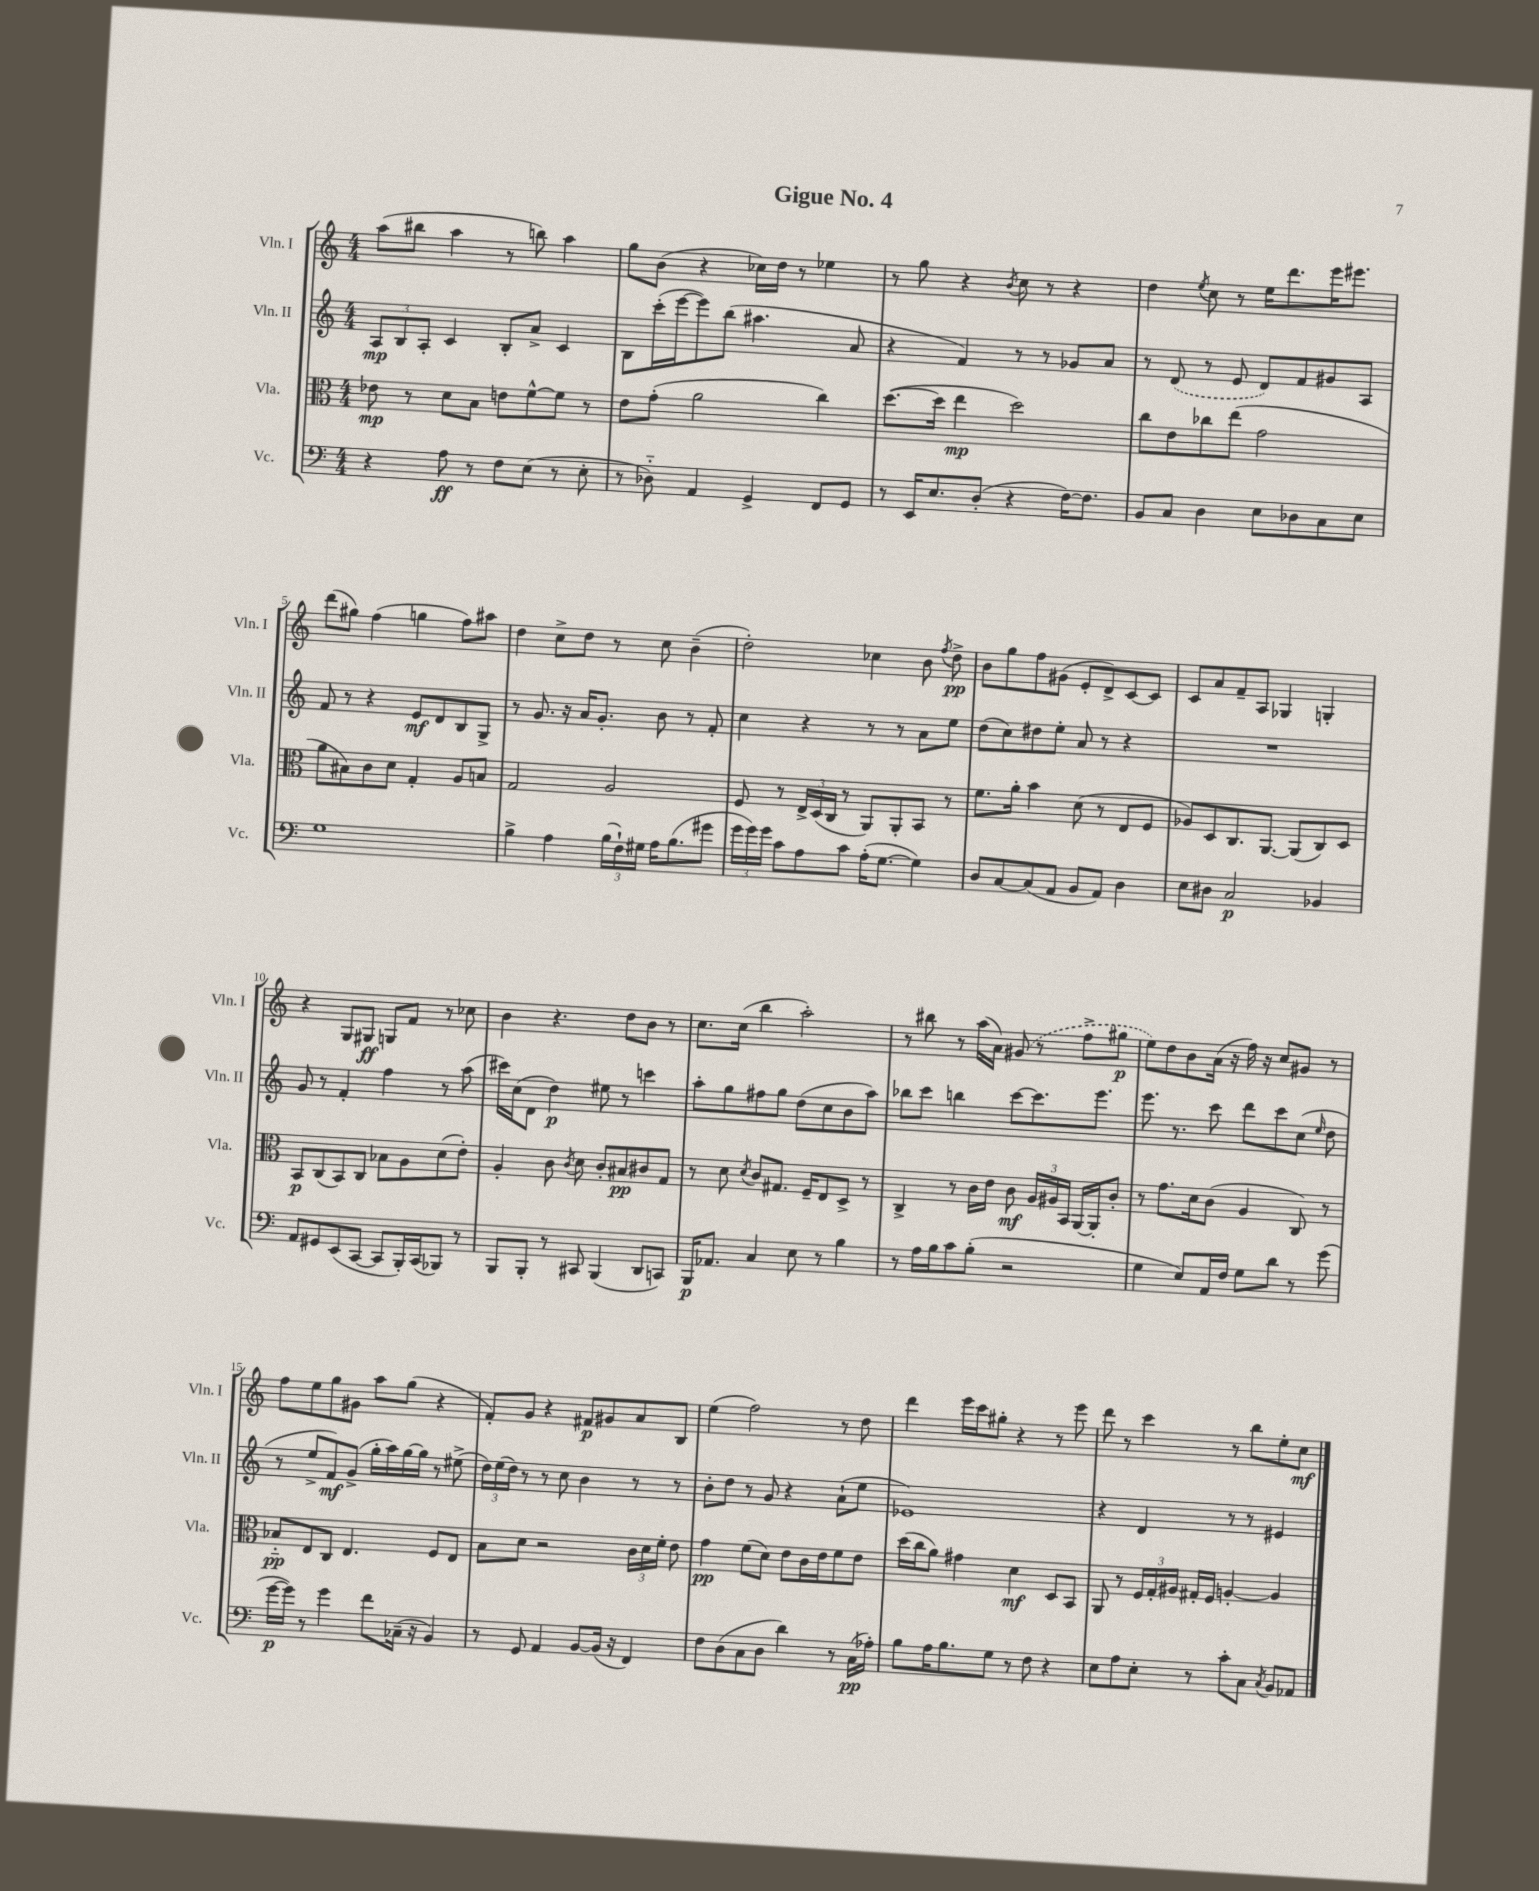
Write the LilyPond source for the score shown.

\header { title = "Gigue No. 4" }
<<
\new StaffGroup <<
\new Staff = "s0" \with { instrumentName = "Vln. I" shortInstrumentName = "Vln. I" } {
    \clef treble \key c \major \numericTimeSignature \time 4/4
    \autoBeamOff a''8[( bis''8] a''4 r8 b''8) a''4 |
    g''8[ b'8]( r4 ces''16[) d''16] r8 ees''4 |
    r8 g''8 r4 \acciaccatura { b'8 } c''8 r8 r4 |
    d''4 \acciaccatura { e''8 } c''8 r8 e''16[ d'''8. e'''16 eis'''8.] |
    d'''8[( gis''8]) f''4( g''4 f''8[) ais''8] |
    d''4 c''8[-> d''8] r8 c''8 b'4--( |
    d''2-.) ces''4 b'8 \acciaccatura { f''8 } d''8->\pp |
    b'8[ g''8 f''8 gis'8]( e'8[-. d'8->) c'8~ c'8] |
    c'8[ a'8 f'8-- a8] ges4 g4-. |
    r4 g8[ gis8]\ff g8[ f'8] r8 ces''8 |
    b'4 r4. d''8[ b'8] r8 |
    c''8.[ c''16]( b''4 a''2-.) |
    r8 bis''8 r8 a''16[( a'16]) \once \slurDashed gis'8( r8 f''8[-> gis''8]\p |
    e''8[) d''8 b'8 a'16]( r16 f''16) r16 c''8[ gis'8] r8 |
    f''8[ e''8 g''8 gis'8] a''8[ g''8]( r4 |
    f'8[-.) g'8] r4 fis'8[\p gis'8 a'8 b8] |
    e''4( f''2) r8 d''8 |
    d'''4 e'''16[ c'''16 gis''8]-. r4 r8 e'''8 |
    d'''8 r8 c'''4 r8 b''8[ e''8-. c''8]\mf \bar "|." |
}
\new Staff = "s1" \with { instrumentName = "Vln. II" shortInstrumentName = "Vln. II" } {
    \clef treble \key c \major \numericTimeSignature \time 4/4
    \autoBeamOff \tuplet 3/2 { a8[\mp b8 a8]-. } c'4 b8[-. a'8]-> c'4 |
    b8[ c'''16-.( e'''16~ e'''8) b''8]( ais''4. a'8 |
    r4 f'4) r8 r8 ges'8[ a'8] |
    r8 \once \slurDashed d'8( r8 e'8 d'8[) f'8 gis'8 a8] |
    f'8 r8 r4 e'8[\mf d'8 b8 g8]-> |
    r8 g'8. r16 a'16[ g'8.]-. b'8 r8 f'8-. |
    c''4 r4 r8 r8 a'8[ e''8] |
    d''8[( c''8) dis''8 e''8]-. a'8 r8 r4 |
    R1 |
    g'8 r8 f'4-. f''4 r8 a''8( |
    cis'''16[) c''16( d'8] d''4\p) eis''8 r8 c'''4 |
    a''8[-. g''8 fis''8 g''8] d''8[( c''8 b'8 a''8]) |
    bes''8[ c'''8] b''4 c'''8[~ c'''8. e'''8.] |
    e'''8. r8. c'''8 d'''8[ c'''8 c''8]( \grace { e''16 } d''8 |
    r8 e''8[-> f'8\mf) g'8]->( g''16[-. a''16) g''16~ g''16] r8 eis''8->( |
    \tuplet 3/2 { d''16[) e''16( d''16]) } r8 r8 c''8 b'4 r8 r8 |
    b'8[-. d''8] r8 g'8 r4 a'8[-!( e''8] |
    ees'1) |
    r4 d'4 r8 r8 eis'4 \bar "|." |
}
\new Staff = "s2" \with { instrumentName = "Vla." shortInstrumentName = "Vla." } {
    \clef alto \key c \major \numericTimeSignature \time 4/4
    \autoBeamOff ees'8\mp r8 d'8[ b8] e'8[ f'8~-^ f'8] r8 |
    e'8[ g'8]-.( a'2 c''4) |
    d''8.[~( d''16] e''4\mp d''2) |
    c''8[ e'8 ces''8 e''8]( g'2 |
    a'8[ bis8) c'8 d'8] g4-. a8[ b8] |
    g2 a2 |
    f8 r8 \tuplet 3/2 { e16[-> d16( c16] } r8 a,8[) a,8-. b,8] r8 |
    f'8.[ a'16]-. b'4 d'8( r8 e8[ f8] |
    aes8[) d8 c8. a,8.]~ a,8[( c8) d8] |
    b,8[\p c8( b,8) c8] bes8[ a8 d'8( e'8]-.) |
    a4-. c'8 \acciaccatura { c'8 } d'8 c'8[-. bis8\pp cis'8 g8] |
    r8 d'8 \acciaccatura { d'8 } c'8[ gis8.] f16[-- e8 d8]-> r8 |
    c4-> r8 c'16[ e'16] c'8\mf \tuplet 3/2 { a16[ ais16 b,16] } a,16[~ a,16-. c'8]-. |
    r8 g'8.[ d'16 c'8]( a4 c8) r8 |
    bes8[-_\pp e8 c8] e4. f8[ e8] |
    b8[ d'8] r2 \tuplet 3/2 { c'16[ d'16 f'16]-. } e'8 |
    g'4\pp f'8[( d'8]) e'8[ c'16 e'16 f'8 e'8] |
    d''16[( c''16 a'8]) gis'4 d'4\mf d8[ b,8] |
    a,8 r8 \tuplet 3/2 { f16[ g16-. ais16] } gis16[-. f16] a4~-. a4 \bar "|." |
}
\new Staff = "s3" \with { instrumentName = "Vc." shortInstrumentName = "Vc." } {
    \clef bass \key c \major \numericTimeSignature \time 4/4
    \autoBeamOff r4 a8\ff r8 f8[ e8]( r8 e8-. |
    r8 des8-_) a,4 g,4-> f,8[ g,8] |
    r8 e,16[ e8. d8]-.( r4 f16[~) f8.] |
    b,8[ c8] d4 e8[ des8 c8 e8] |
    g1 |
    b4-> a4 \tuplet 3/2 { b16[( f16-!) gis16] } a16[ b8.( gis'8] |
    \tuplet 3/2 { g'16[ g'16) g'16] } c'8[ a8 c'8] a16[-.( g8.]~ g4) |
    d8[ c8~ c8( a,8] b,8[ a,8]) d4 |
    e8[ dis8] c2\p bes,4 |
    a,8[ gis,8 e,8( c,8]~ c,8[ b,,16-.) c,16( bes,,8]) r8 |
    b,,8[ b,,8]-. r8 cis,8 b,,4( d,8[ c,8]) |
    b,,16[\p aes,8.] c4 e8 r8 b4 |
    r8 a16[ b16 c'8 b8]-.( r2 |
    g4 e8[) a,16 f16] g8[ d'8] r8 g'8( |
    g'16[~\p g'16]) r8 g'4 f'8[ ces16]--( r16 b,4) |
    r8 g,8 a,4 b,8[~ b,16]( r16 f,4) |
    f8[ d8( c8 d8] d'4) r8 c16[\pp( aes16]-.) |
    b8[ a16 b8. g8] r8 f8 r4 |
    e8[ a8 e8]-. r8 c'8[-. c8] \acciaccatura { c8 } b,8[ aes,8] \bar "|." |
}
>>
>>
